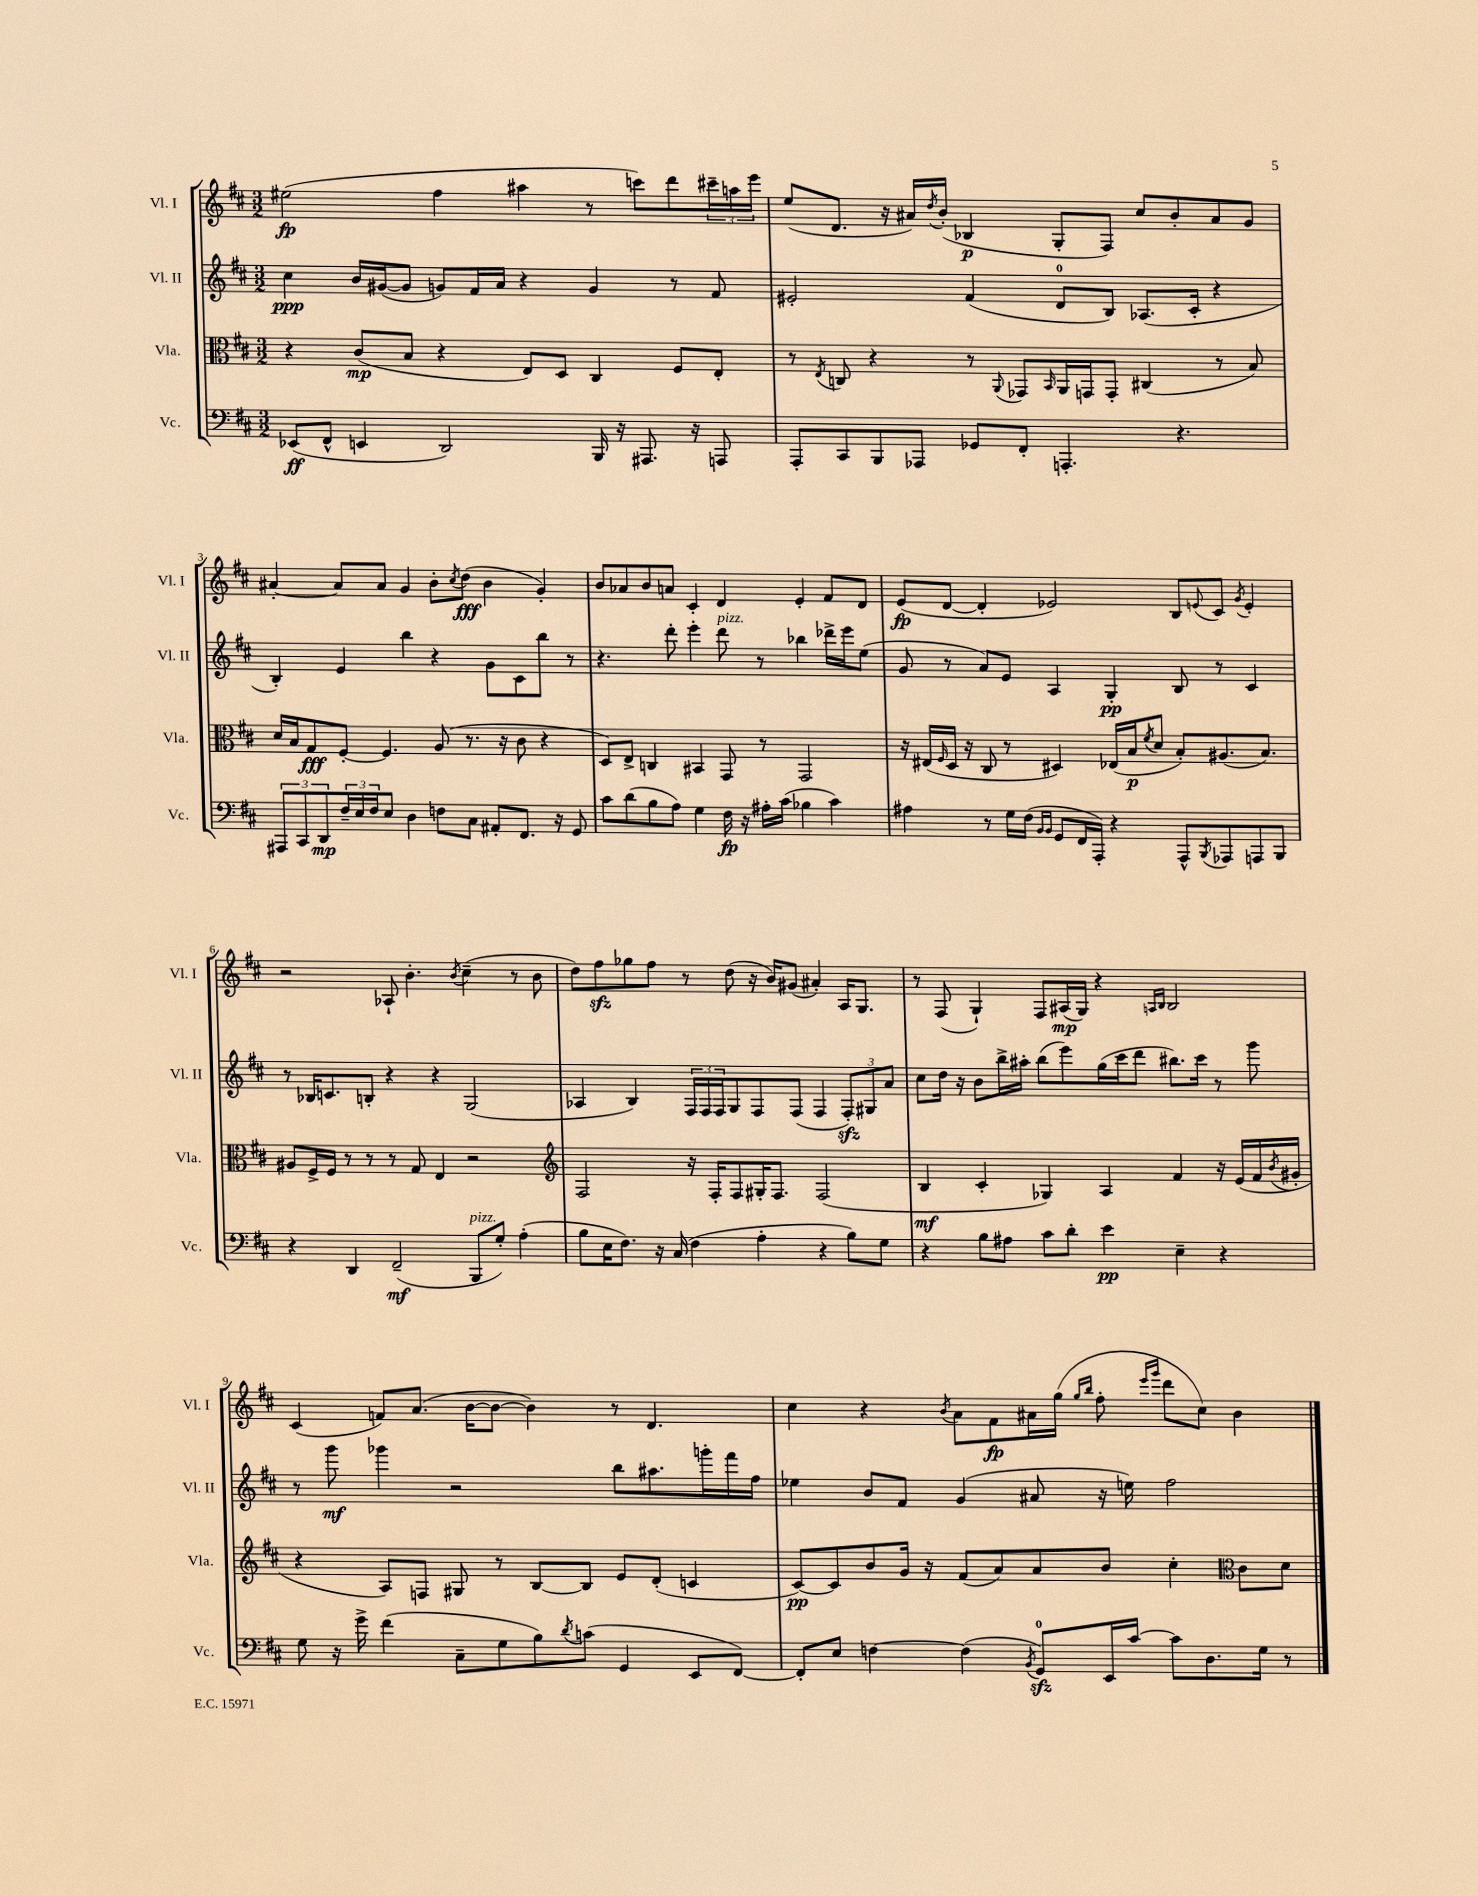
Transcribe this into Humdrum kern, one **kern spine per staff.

**kern	**dynam	**kern	**dynam	**kern	**dynam	**kern	**dynam
*part4	*part4	*part3	*part3	*part2	*part2	*part1	*part1
*staff4	*staff4	*staff3	*staff3	*staff2	*staff2	*staff1	*staff1
*I"Vc.	*	*I"Vla.	*	*I"Vl. II	*	*I"Vl. I	*
*I'Vc.	*	*I'Vla.	*	*I'Vl. II	*	*I'Vl. I	*
*clefF4	*	*clefC3	*	*clefG2	*	*clefG2	*
*k[f#c#]	*	*k[f#c#]	*	*k[f#c#]	*	*k[f#c#]	*
*M3/2	*	*M3/2	*	*M3/2	*	*M3/2	*
=1	=1	=1	=1	=1	=1	=1	=1
(8EE-X/L	ff	4r	.	4cc#\	ppp	(2ee#X\	fp
8FF#^^/J	.	.	.	.	.	.	.
4EEn/	.	(8c#/L	mp	16b/LL	.	.	.
.	.	.	.	([16g#X/J	.	.	.
.	.	8B/J	.	8g#/J]	.	.	.
2DD/)	.	4r	.	8gn/L)	.	4ff#\	.
.	.	.	.	16f#/L	.	.	.
.	.	.	.	16a/JJ	.	.	.
.	.	8E/L)	.	4r	.	4aa#X\	.
.	.	8D/J	.	.	.	.	.
16BBB/	.	4C#/	.	4g/	.	8r	.
16r	.	.	.	.	.	.	.
8.AAA#X/	.	.	.	.	.	8cccn\L)	.
.	.	8F#/L	.	8r	.	8ddd\	.
16r	.	.	.	.	.	.	.
8AAAn/	.	8E'/J	.	8f#/	.	24ccc#X~\L	.
.	.	.	.	.	.	24aan\	.
.	.	.	.	.	.	24eee\JJ	.
=2	=2	=2	=2	=2	=2	=2	=2
8AAA'/L	.	8r	.	2e#X'/	.	(8ee/L	.
.	.	8qE/	.	.	.	.	.
8CC#/	.	8Cn/	.	.	.	8.d/J	.
8BBB/	.	4r	.	.	.	.	.
.	.	.	.	.	.	16r	.
8AAA-X/J	.	.	.	.	.	16a#X/LL)	.
.	.	.	.	.	.	8qdd/	.
.	.	.	.	.	.	(16b'/JJ	.
8GG-X/L	.	8r	.	(4f#/	.	4B-X/	p
.	.	8qqAA/	.	.	.	.	.
8FF#'/J	.	8GG-X/L	.	.	.	.	.
.	.	16qqBB/	.	.	.	.	.
4.AAAn'/	.	16AA/L	.	8d/L	.	8G'/L	.
.	.	16GGn/J	.	.	.	.	.
.	.	8GG'/J	.	8B/J)	.	8F#/J)	.
.	.	(4C#X/	.	(8.A-X/L	.	8cc#/L	.
4.r	.	.	.	.	.	8b'/	.
.	.	.	.	16c#'/Jk	.	.	.
.	.	8r	.	4r	.	8a#/	.
.	.	8B/)	.	.	.	8g/J	.
!!LO:LB:g=z
=3	=3	=3	=3	=3	=3	=3	=3
12AAA#X/L	.	16d/LL	.	4B'/)	.	[4a#X'/	.
.	.	16B/J	.	.	.	.	.
12CC#/	.	.	.	.	.	.	.
.	.	8G/	fff	.	.	.	.
12DD/	mp	.	.	.	.	.	.
24F#~/L	.	[8F#'/J	.	4e/	.	8a#/L]	.
24E/	.	.	.	.	.	.	.
24F#/J	.	.	.	.	.	.	.
8E/J	.	4.F#/]	.	.	.	8a#/J	.
4D\	.	.	.	4bb\	.	4g/	.
8Fn\L	.	(8A/	.	4r	.	8b'\L	.
.	.	.	.	.	.	8qcc#/	.
8C#\J	.	8.r	.	.	.	(8dd\J	fff
8AA#X'/L	.	.	.	8g\L	.	4b\	.
.	.	16r	.	.	.	.	.
8.FF#/J	.	8c#\	.	8c#\	.	.	.
.	.	4r	.	8bb\J	.	4g'/)	.
16r	.	.	.	.	.	.	.
8GG/	.	.	.	8r	.	.	.
=4	=4	=4	=4	=4	=4	=4	=4
8c#\L	.	8D/L)	.	4.r	.	8b/L	.
(8d\	.	8E^/J	.	.	.	8a-X/	.
8B\	.	4Cn/	.	.	.	8b/	.
8A\J)	.	.	.	8ddd'\	.	8an/J	.
4G\	.	4BB#X/	.	4eee'\	.	4c#'/	.
!	!	!	!	!LO:TX:a:i:t=pizz.	!	!	!
16F#\	fp	8GG/	.	8ddd\	.	4d/	.
16r	.	.	.	.	.	.	.
16A#X'\LL	.	8r	.	8r	.	.	.
(16c#\JJ	.	.	.	.	.	.	.
4B-X\	.	2GG/	.	4bb-X\	.	4e'/	.
4c#\)	.	.	.	16ddd-X^\LL	.	8f#/L	.
.	.	.	.	16eee\J	.	.	.
.	.	.	.	(8ee\J	.	8d/J	.
=5	=5	=5	=5	=5	=5	=5	=5
4A#X\	.	16r	.	8g/	.	(8e/L	fp
.	.	(16E#X/LL	.	.	.	.	.
.	.	16qqF#/	.	.	.	.	.
.	.	16D/JJ	.	8r	.	[8d/J	.
.	.	16r	.	.	.	.	.
8r	.	8C#/	.	8a/L)	.	4d'/]	.
16G\LL	.	8r	.	8e/J	.	.	.
(16F#\JJ	.	.	.	.	.	.	.
16qqBB/LL	.	.	.	.	.	.	.
16qqBB/JJ	.	.	.	.	.	.	.
8GG/L	.	4D#X/)	.	4A/	.	2e-X/)	.
16FF#/L	.	.	.	.	.	.	.
16AAA'/JJ)	.	.	.	.	.	.	.
4r	.	(16E-X/LL	.	4G'/	pp	.	.
.	.	16B/J	p	.	.	.	.
.	.	8qf#/	.	.	.	.	.
.	.	8d/J	.	.	.	.	.
8AAA^^/L	.	8B'/L)	.	8B/	.	8B/L	.
8qBBB/	.	.	.	.	.	8qqen/	.
8AAA-X/	.	(8.A#X/	.	8r	.	8c#/J	.
.	.	.	.	.	.	8qg/	.
8AAAn/	.	.	.	4c#/	.	4e'/	.
.	.	8.B/J)	.	.	.	.	.
8BBB/J	.	.	.	.	.	.	.
!!LO:LB:g=z
=6	=6	=6	=6	=6	=6	=6	=6
4r	.	8A#X/L	.	8r	.	2r	.
.	.	16F#^/L	.	16B-X/KL	.	.	.
.	.	16F#/JJ	.	8.cn/	.	.	.
4DD/	.	8r	.	.	.	.	.
.	.	8r	.	8Bn'/J	.	.	.
(2FF#~/	mf	8r	.	4r	.	8A-X`/	.
.	.	8G/	.	.	.	4.b'\	.
.	.	4E/	.	4r	.	.	.
.	.	.	.	.	.	8qb/	.
!LO:TX:a:i:t=pizz.	!	!	!	!	!	!	!
8BBB/L	.	2r	.	(2G/	.	(4cc#~\	.
8G'/J)	.	.	.	.	.	.	.
(4A'\	.	.	.	.	.	8r	.
.	.	.	.	.	.	8b\	.
=7	=7	=7	=7	=7	=7	=7	=7
*	*	*clefG2	*	*	*	*	*
8B\L	.	2F#/	.	4A-X/	.	8dd\L)	.
16E\K	.	.	.	.	.	8ff#zz\	.
8.F#\J)	.	.	.	.	.	.	.
.	.	.	.	4B/)	.	8gg-X\	.
16r	.	.	.	.	.	8ff#\J	.
(16C#/	.	.	.	.	.	.	.
4F#\	.	16r	.	24F#/LL	.	8r	.
.	.	.	.	24F#/	.	.	.
.	.	16F#'/KL	.	.	.	.	.
.	.	.	.	24F#/J	.	.	.
.	.	8F#/	.	8G/	.	(8dd\	.
4A'\	.	16G#X'/K	.	8F#/	.	16r	.
.	.	8.F#/J	.	.	.	16b/KL)	.
.	.	.	.	(8F#/J	.	(8g#X/J	.
4r	.	(2F#/	.	4F#/	.	4a#X'/)	.
8B\L)	.	.	.	12F#zz'/L)	.	16A/KL	.
.	.	.	.	.	.	8.G/J	.
.	.	.	.	12G#X/	.	.	.
8G\J	.	.	.	.	.	.	.
.	.	.	.	12a/J	.	.	.
=8	=8	=8	=8	=8	=8	=8	=8
4r	.	4B/	mf	8cc#\L	.	8r	.
.	.	.	.	16dd\Jk	.	(8F#/	.
.	.	.	.	16r	.	.	.
8B\L	.	4c#'/	.	8b\L	.	4G`/)	.
8A#X\J	.	.	.	16bb^\L	.	.	.
.	.	.	.	16aa#X'\JJ	.	.	.
8c#\L	.	4G-X/)	.	(8bb\L	.	8F#/L	.
8d'\J	.	.	.	8eee\)	.	(16A#X/L	mp
.	.	.	.	.	.	16G/JJ)	.
4e\	pp	4A/	.	(16gg\L	.	4r	.
.	.	.	.	16ccc#\J	.	.	.
.	.	.	.	8ddd\J	.	.	.
.	.	.	.	.	.	16qqAn/LL	.
.	.	.	.	.	.	16qqB/JJ	.
4E~\	.	4f#/	.	8.bb#X\L)	.	2B/	.
.	.	.	.	16ccc#\Jk	.	.	.
4r	.	16r	.	8r	.	.	.
.	.	(16e/LL	.	.	.	.	.
.	.	16f#/	.	8ggg\	.	.	.
.	.	8qb/	.	.	.	.	.
.	.	16g#X'/JJ	.	.	.	.	.
!!LO:LB:g=z
=9	=9	=9	=9	=9	=9	=9	=9
8G\	.	4r	.	8r	.	(4c#/	.
16r	.	.	.	8ggg\	mf	.	.
16g^\	.	.	.	.	.	.	.
(4f#\	.	8A/L)	.	4ggg-X\	.	8fn/L)	.
.	.	8Fn/J	.	.	.	(8.a/J	.
8C#~\L	.	8G#X/	.	2r	.	.	.
.	.	.	.	.	.	[16b\KL	.
8G\	.	8r	.	.	.	8b\J_	.
8B\)	.	[8B/L	.	.	.	4b\])	.
8qd/	.	.	.	.	.	.	.
(8cn\J	.	8B/J]	.	.	.	.	.
4GG/	.	8e/L	.	8bb\L	.	8r	.
.	.	(8d'/J	.	8.aa#X\	.	4.d/	.
8EE/L	.	4cn/	.	.	.	.	.
.	.	.	.	16gggn'\L	.	.	.
[8FF#/J)	.	.	.	16fff#\	.	.	.
.	.	.	.	16ff#\JJ	.	.	.
=10	=10	=10	=10	=10	=10	=10	=10
8FF#'/L]	.	[8c#/L)	pp	4ee-X\	.	4cc#\	.
8E/J	.	8c#/]	.	.	.	.	.
[4Fn\	.	8b/	.	8b/L	.	4r	.
.	.	16g/Jk	.	8f#/J	.	.	.
.	.	16r	.	.	.	.	.
.	.	.	.	.	.	8qb/	.
(4F\]	.	(8f#/L	.	(4g/	.	8a\L	.
.	.	8a/)	.	.	.	8f#\	fp
8qBB/	.	.	.	.	.	.	.
8GGzz/L)	.	8a/	.	8a#X/	.	16a#X\L	.
.	.	.	.	.	.	(16gg\JJ	.
.	.	.	.	.	.	16qqgg/LL	.
.	.	.	.	.	.	16qqbb/JJ	.
16EE/L	.	8b/J	.	16r	.	8ff#'\	.
[16c#/JJ	.	.	.	16een\)	.	.	.
.	.	.	.	.	.	16qqeee/LL	.
.	.	.	.	.	.	16qqggg/JJ	.
8c#\L]	.	4cc#'\	.	2ff#\	.	8ddd\L	.
8.D\	.	.	.	.	.	8cc#\J)	.
*	*	*clefC3	*	*	*	*	*
.	.	8c#\L	.	.	.	4b\	.
16G\Jk	.	.	.	.	.	.	.
8r	.	8d\J	.	.	.	.	.
==	==	==	==	==	==	==	==
*-	*-	*-	*-	*-	*-	*-	*-
